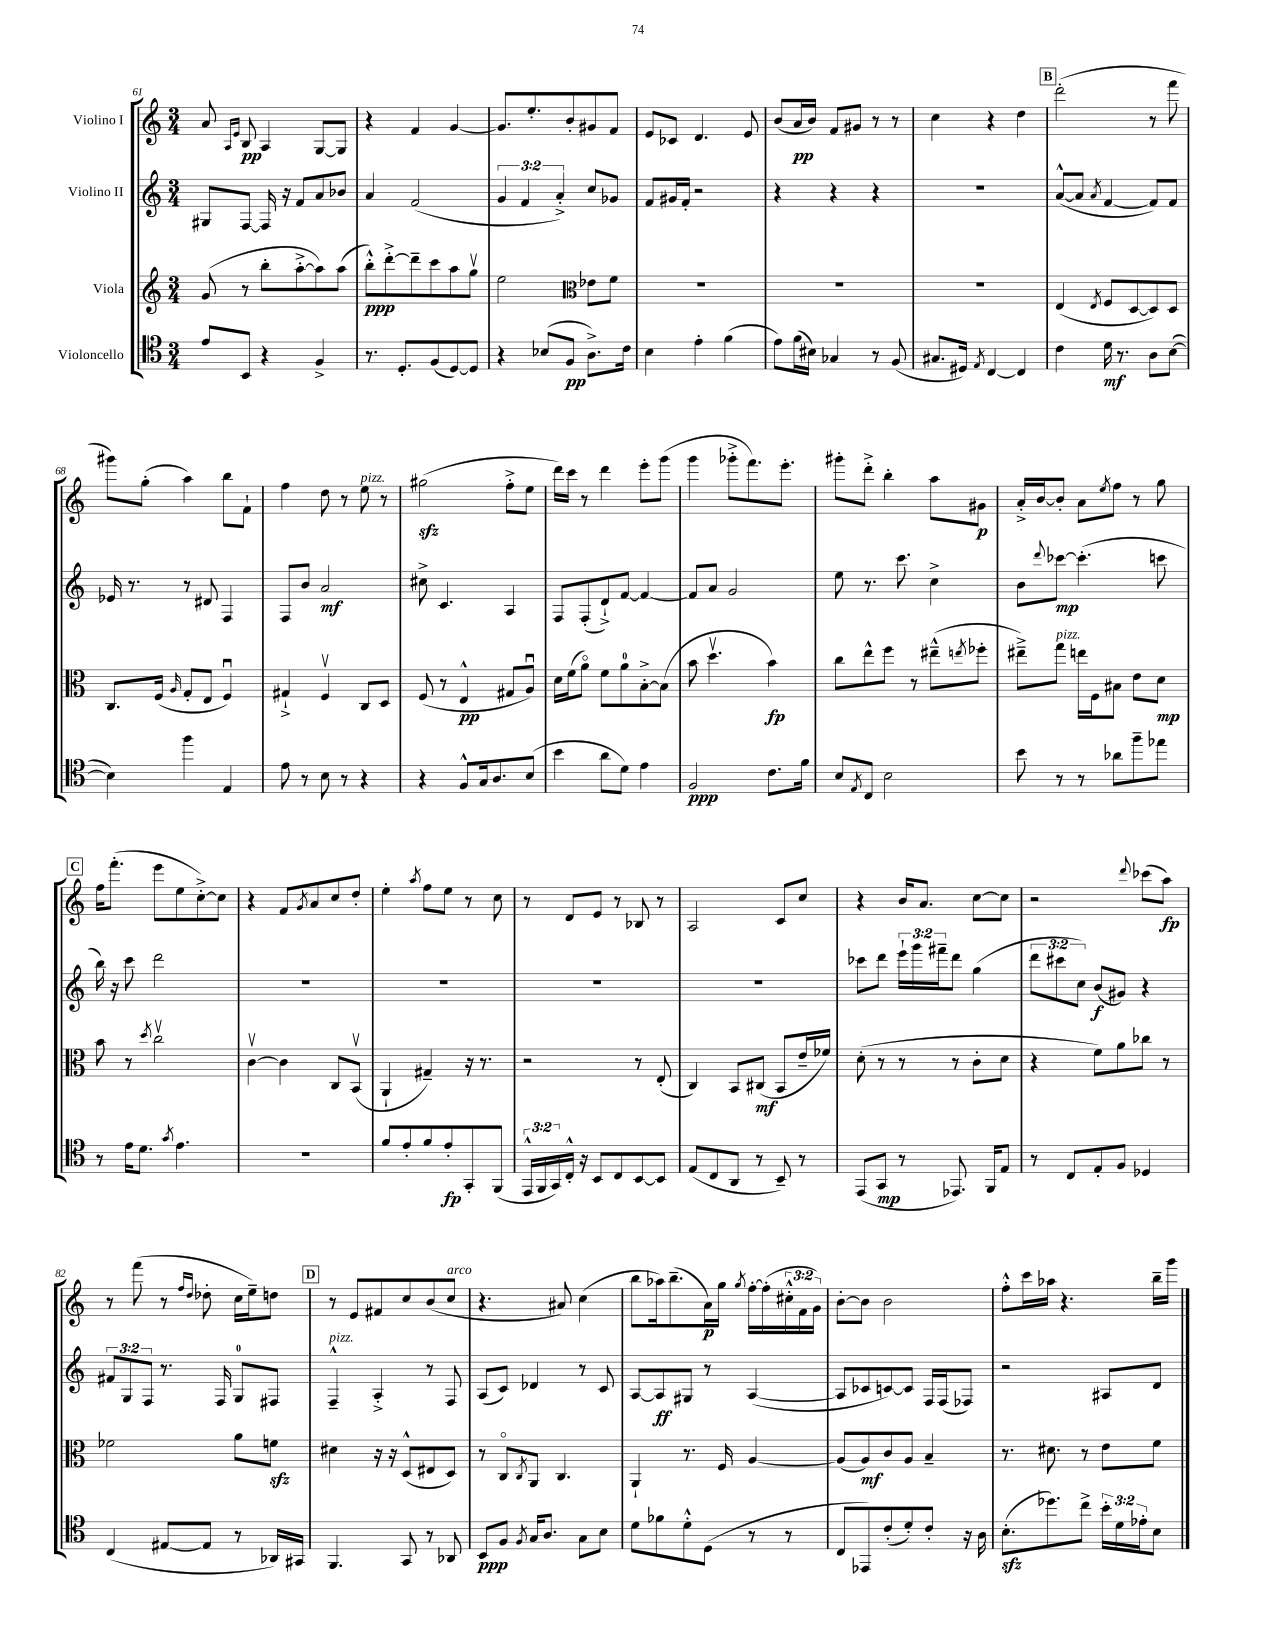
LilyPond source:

<<
\new StaffGroup <<
\new Staff = "s0" \with { instrumentName = "Violino I" } {
    \clef treble \key c \major \numericTimeSignature \time 3/4 \override Staff.TupletNumber.text = #tuplet-number::calc-fraction-text
    a'8 \grace { a16 e'16 } b8\pp a4 g8~ g8 |
    r4 f'4 g'4~ |
    g'8. e''8.-. b'8-. gis'8 f'8 |
    e'8 ces'8 d'4. e'8 |
    b'8( a'16\pp b'16) f'8 gis'8 r8 r8 |
    c''4 r4 d''4 |
    \mark \markup { \box "B" } d'''2-.( r8 f'''8 |
    gis'''8) g''8-.( a''4) b''8 f'8-! |
    f''4 d''8 r8 e''8^\markup { \italic "pizz." } r8 |
    gis''2\sfz( f''8-.-> e''8 |
    d'''16) c'''16 r8 d'''4 e'''8-. g'''8( |
    g'''4 ges'''8-.-> f'''8.) e'''8.-. |
    gis'''8-. d'''8-.-> b''4-. a''8 gis'8\p |
    a'16-.-> b'16~ b'8-. a'8 \acciaccatura { e''8 } f''8 r8 g''8 |
    \mark \markup { \box "C" } f''16 f'''8.-.( e'''8 e''8 c''8~-.->) c''8 |
    r4 f'8 \acciaccatura { g'8 } a'8 c''8 d''8-. |
    e''4-. \acciaccatura { a''8 } f''8 e''8 r8 c''8 |
    r8 d'8 e'8 r8 bes8 r8 |
    a2 c'8 c''8 |
    r4 b'16 a'8. c''8~ c''8 |
    r2 \appoggiatura { d'''8 } ces'''8( a''8\fp) |
    r8 f'''8( r8 \grace { f''16 d''16 } des''8-. c''16 e''16--) d''8 |
    \mark \markup { \box "D" } r8 e'8 fis'8 c''8 b'8( c''8^\markup { \italic "arco" } |
    r4. ais'8) c''4( |
    b''8 aes''16) b''8.--( a'16\p) g''16 \acciaccatura { g''8 } f''16~-. f''16-.( \tuplet 3/2 { cis''16-.-^ f'16 g'16) } |
    b'8~-. b'8 b'2 |
    f''8-.-^ c'''16 aes''16 r4. b''16-- g'''16 \bar "|." |
}
\new Staff = "s1" \with { instrumentName = "Violino II" } {
    \clef treble \key c \major \numericTimeSignature \time 3/4 \override Staff.TupletNumber.text = #tuplet-number::calc-fraction-text
    gis8 f8~ f16 r16 f'8 a'8 bes'8 |
    a'4 f'2( |
    \tuplet 3/2 { g'4 f'4 a'4-.->) } c''8 ges'8 |
    f'8 gis'16 f'16-. r2 |
    r4 r4 r4 |
    R2. |
    \mark \markup { \box "B" } a'8~-^( a'8 \acciaccatura { a'8 } f'4~ f'8) f'8 |
    ees'16 r8. r8 dis'8 f4 |
    f8 b'8 a'2\mf |
    cis''8-> c'4. a4 |
    f8 f8-.( d'8-!->) f'8~ f'4~ |
    f'8 a'8 g'2 |
    e''8 r8. c'''8. c''4-> |
    b'8 \appoggiatura { d'''8 } ces'''8~\mp ces'''4.-.( c'''8 |
    \mark \markup { \box "C" } b''16) r16 c'''8 d'''2 |
    R2. |
    R2. |
    R2. |
    R2. |
    ces'''8 d'''8 \tuplet 3/2 { e'''16-! g'''16 fis'''16-- } d'''8 g''4( |
    \tuplet 3/2 { d'''8 cis'''8 c''8) } b'8\f( gis'8) r4 |
    \tuplet 3/2 { fis'8 g8 f8 } r8. f16 g8-0 fis8 |
    \mark \markup { \box "D" } f4---^^\markup { \italic "pizz." } a4-.-> r8 f8 |
    a8( c'8) des'4 r8 c'8 |
    a8~ a8\ff gis8 r8 a4~( |
    a8 ces'8 c'8~) c'8 f16 f16( fes8) |
    r2 ais8 d'8 \bar "|." |
}
\new Staff = "s2" \with { instrumentName = "Viola" } {
    \clef treble \key c \major \numericTimeSignature \time 3/4
    g'8( r8 b''8-. a''8~-.-> a''8) a''8( |
    b''8-.-^\ppp) d'''8~-.-> d'''8-- c'''8 a''8 g''8\upbow |
    e''2 \clef alto ees'8 f'8 |
    R2. |
    R2. |
    R2. |
    \mark \markup { \box "B" } e4( \acciaccatura { e8 } f8 d8~ d8) d8 |
    c8. f16( \grace { a16 } g8-. e8 f4\downbow) |
    gis4-!-> f4\upbow c8 d8 |
    f8( r8 e4-^\pp gis8 a8\downbow) |
    d'16 f'16( a'8\flageolet) f'8 a'8-0 b8~-.-> b8( |
    b'8 d''4.\upbow b'4\fp) |
    c''8 e''8-^ f''8 r8 eis''8---^( \acciaccatura { e''8 } fes''8-. |
    eis''8--->) g''8^\markup { \italic "pizz." } e''16 f16 bis8 e'8 d'8\mp |
    \mark \markup { \box "C" } b'8 r8 \acciaccatura { d''8 } c''2\upbow |
    c'4~\upbow c'4 c8 b,8\upbow( |
    a,4-! gis4--) r16 r8. |
    r2 r8 e8-.( |
    c4) b,8 cis8\mf( b,8 e'16-- fes'16) |
    d'8-.( r8 r8 r8 c'8-. d'8 |
    r4 f'8) a'8 ces''8 r8 |
    fes'2 a'8 f'8\sfz |
    \mark \markup { \box "D" } dis'4 r16 r16 d8-^( eis8 d8) |
    r8 c8\flageolet \acciaccatura { c8 } a,8 c4. |
    a,4-! r8. f16 a4~ |
    a8( a8\mf) c'8 a8 b4-- |
    r8. dis'8. r8 e'8 f'8 \bar "|." |
}
\new Staff = "s3" \with { instrumentName = "Violoncello" } {
    \clef tenor \key c \major \numericTimeSignature \time 3/4 \override Staff.TupletNumber.text = #tuplet-number::calc-fraction-text
    e'8 b,8 r4 f4-> |
    r8. d8.-. f8( d8~) d8 |
    r4 bes8( f8\pp a8.->) c'16 |
    b4 e'4-. f'4( |
    e'8) f'16( bis16) ges4 r8 f8( |
    gis8. dis16) \acciaccatura { e8 } c4~ c4 |
    \mark \markup { \box "B" } c'4 d'16\mf r8. a8 b8~( |
    b4) f''4 e4 |
    e'8 r8 b8 r8 r4 |
    r4 f8-^ g16 a8. b8( |
    b'4 a'8 d'8) e'4 |
    f2\ppp c'8. f'16 |
    b8 \acciaccatura { e8 } c8 b2 |
    b'8 r8 r8 aes'8 f''8-- ees''8 |
    \mark \markup { \box "C" } r8 e'16 d'8. \acciaccatura { g'8 } e'4. |
    R2. |
    f'8 e'8-. f'8 e'8-.\fp g,8-. f,8( |
    \tuplet 3/2 { e,16-^ f,16 g,16) } c16-.-^ r16 b,8 c8 b,8~ b,8 |
    e8( c8 a,8 r8 b,8--) r8 |
    e,8( g,8\mp r8 ees,8.) f,16 e8 |
    r8 c8 e8-. f8 des4 |
    c4( eis8~ eis8 r8 aes,16) gis,16 |
    \mark \markup { \box "D" } f,4. g,8 r8 aes,8 |
    b,8\ppp f8 \acciaccatura { f8 } g16 a8. g8 b8 |
    d'8 fes'8 d'8-.-^ d8( r8 r8 |
    c8 ees,8) c'8-.( d'8-.) c'8-. r16 a16 |
    b8.-.\sfz( des''8.) c''8-> \tuplet 3/2 { b'16-. d'16 ees'16-. } b8 \bar "|." |
}
>>
>>
\layout { \context { \Score currentBarNumber = #61 } }
